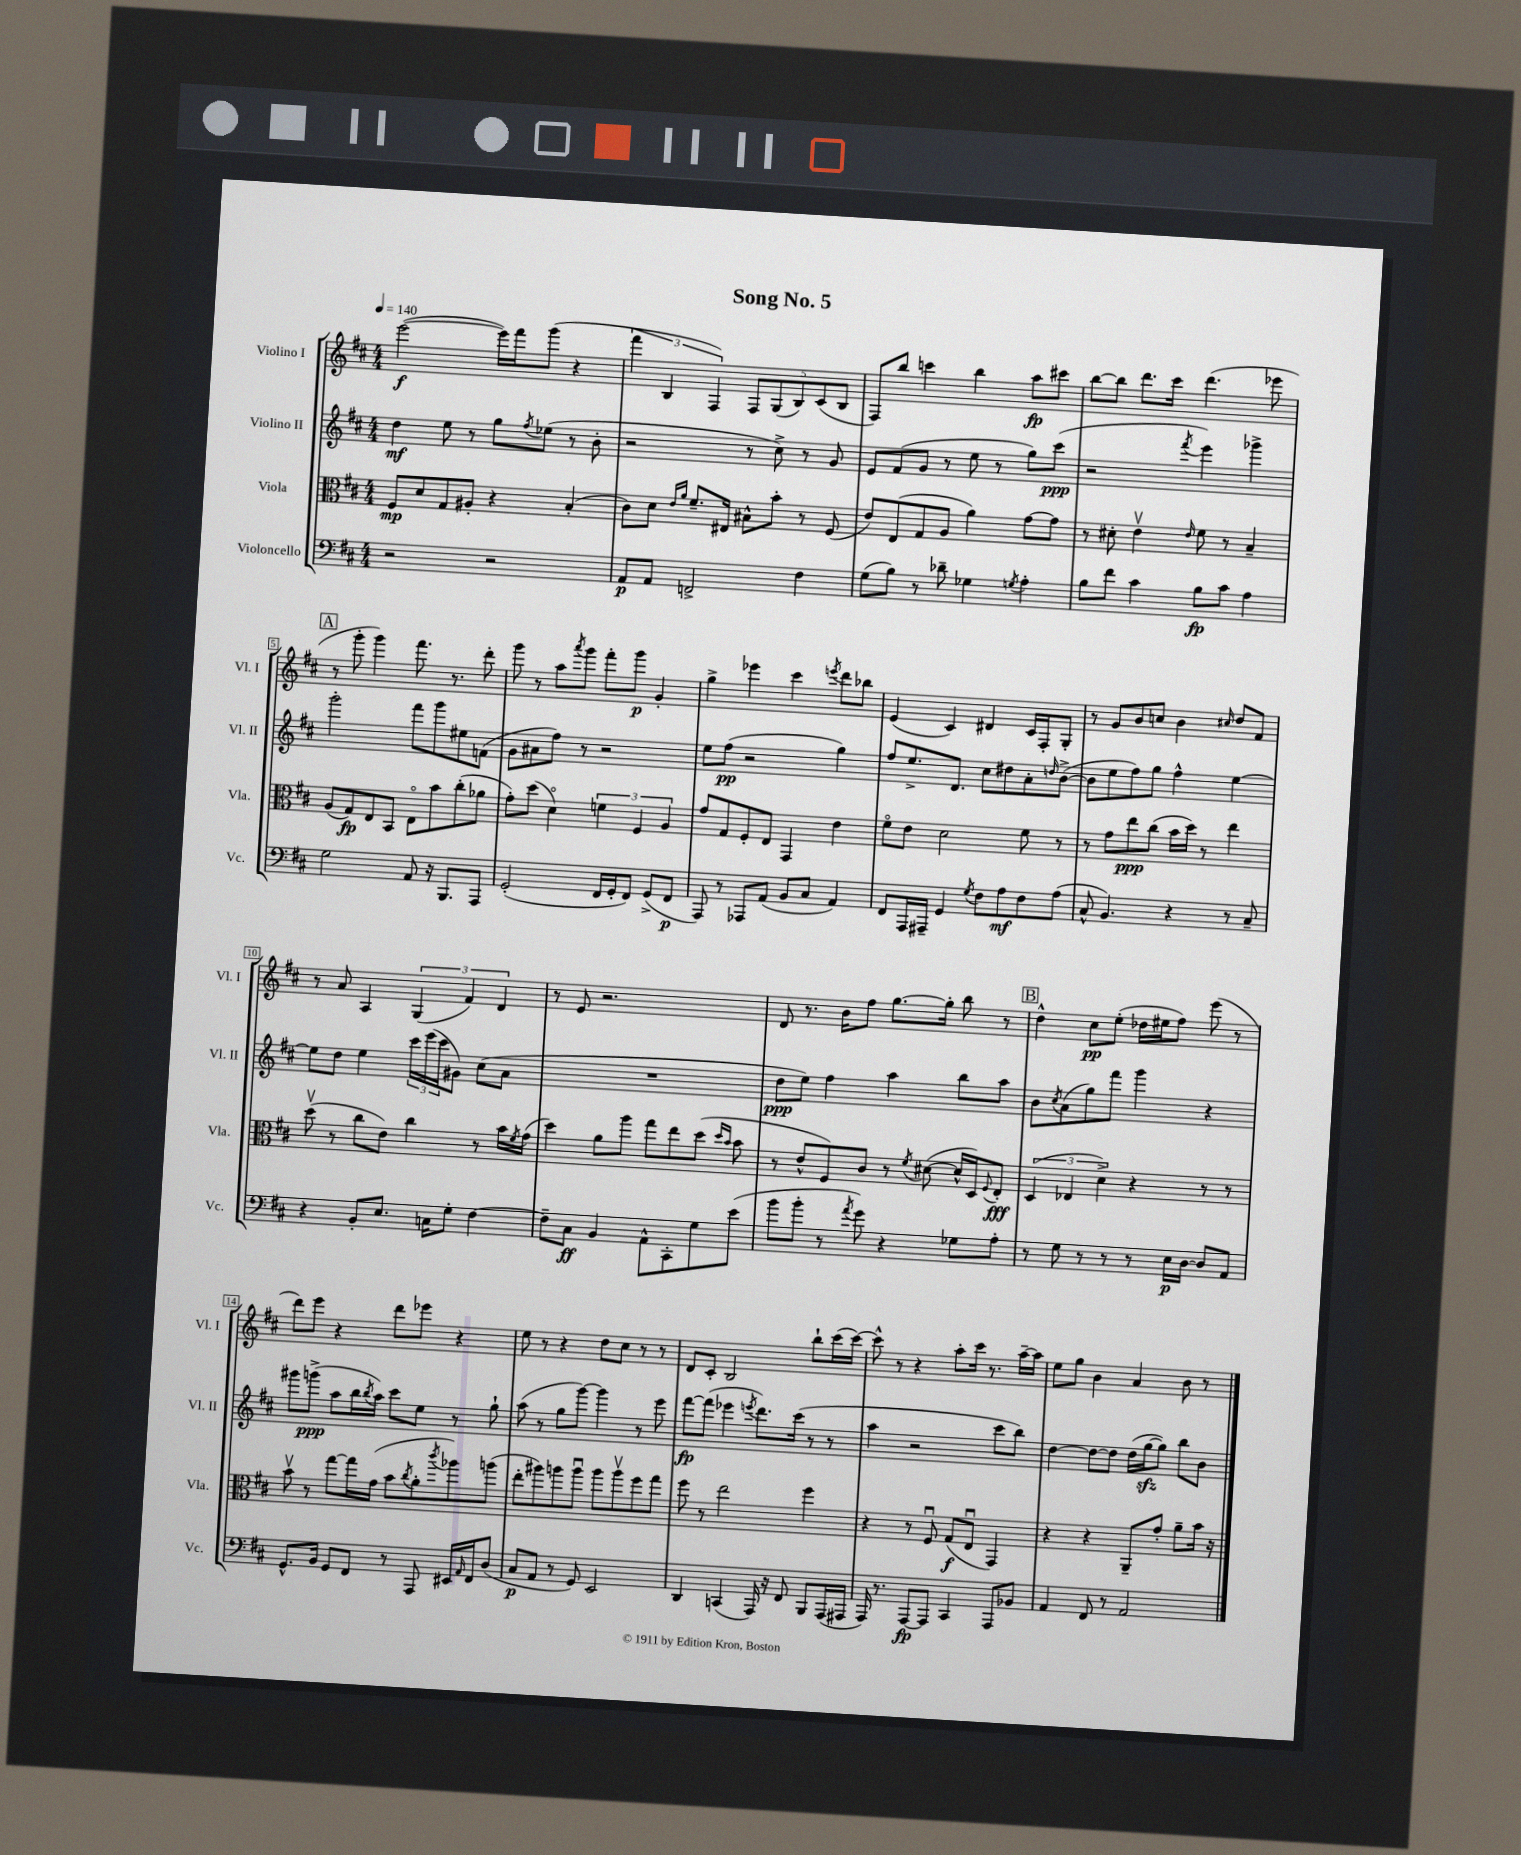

**kern	**kern	**kern	**kern
*staff4	*staff3	*staff2	*staff1
*clefF4	*clefC3	*clefG2	*clefG2
*k[f#c#]	*k[f#c#]	*k[f#c#]	*k[f#c#]
*M4/4	*M4/4	*M4/4	*M4/4
*MM140	*MM140	*MM140	*MM140
2r	8F#	4dd	([2eee
.	8d	.	.
.	8G	8ee	.
.	8A#'	8r	.
2r	4r	8gg	16eee])
.	.	.	16fff#
.	.	8qff#	.
.	.	(8ee-	(8ggg
.	(4B'	8r	4r
.	.	8b'	.
=	=	=	=
8AA	8c#)	2r	6fff#
8AA	8d	.	.
.	.	.	6B
.	16qqe	.	.
.	16qqa	.	.
2FF^	8.f#~	.	.
.	.	.	6F#)
.	16E#	.	.
.	8B#^^	8r	10F#
.	.	.	(10G
.	8b'	8cc#^)	.
.	.	.	10B)
4F#	8r	8r	.
.	.	.	(10c#
.	(8F#	8g	.
.	.	.	10B
=	=	=	=
(8G	8e)	8e	8F#)
8B)	(8E	(8f#	8bb
8r	8G	8g	4ccc
8d-~	8A	8r	.
4G-	4a)	8ee	4bb
.	.	8r	.
8qG	.	.	.
4A'	[8g	8gg)	8aa
.	8g]	(8ccc#	8ccc#
=	=	=	=
8B	8r	2r	[8bb
8f#	8d#'	.	8bb]
4c#	4ev	.	8.ddd
.	.	.	16ccc#
.	16qqe	8qfff#	.
8B	8f#	4eee)	(4.ddd
8c#	8r	.	.
4A	4B~	4ggg-^	.
.	.	.	8eee-
=	=	=	=
2G	(8A	2ggg'	8r
.	8G)	.	8ggg'
.	8E	.	4ggg)
.	8BB	.	.
8AA	8Eo	8fff#	8.fff#
16r	8b	8ggg	.
8.BBB	.	.	8.r
.	(8cc#'	8ee#	.
8AAA	8a-	(8f	8ddd'
=	=	=	=
(2GG'	8g')	8g	8ggg
.	(8dd	8a#	8r
.	4do)	8ff#)	8aa
.	.	.	8qaaa
.	.	8r	8ggg
16FF#	6f	2r	8fff#'
16GG'	.	.	.
8FF#)	.	.	8ggg
.	6F#	.	.
(8GG^	.	.	4g'
.	6A	.	.
8FF#	.	.	.
=	=	=	=
8AAA)	8g	8ee	4gg^
8r	8G	(8ff#	.
8AAA-	8F#'	2r	4eee-
(8AA	8E	.	.
8BB	4GG	.	4ccc#
8C#	.	.	.
.	.	.	8qeee
4AA)	4e	4gg)	8ddd
.	.	.	8bb-
=	=	=	=
8FF#	8f#o	8ff#	(4e
16AAA	8e	8.ee^	.
16AAA#~	.	.	.
4GG	2d	.	4c#)
.	.	8.d	.
8qG	.	.	.
8F#	.	8cc#	4d#
8A	.	8dd#	.
8F#	8f#	8a'	16c#
.	.	.	16F#'
.	.	16qqdd	.
(8A	8r	([8b^	8G'
=	=	=	=
8C#^^	8r	8b]	8r
4.BB)	8g	8ee	8g
.	8ee	8ff#)	8b
.	(8cc#	8gg	8cc
4r	16b	4ff#^^	4b
.	16dd)	.	.
.	8r	.	.
.	.	.	16qqcc#
8r	4ee	[4ee	8dd
8C#~	.	.	8f#
=	=	=	=
4r	(8ddv	8ee]	8r
.	8r	8dd	8a
8BB'	8cc#	4ee	4A
8.E	8e)	.	.
.	4cc#	24ccc#	(6G
.	.	(24eee	.
16C	.	.	.
.	.	24ccc#	.
8G'	.	8g#)	.
.	.	.	6f#)
[4F#	8r	(8cc#	.
.	.	.	6d
.	16b	8a	.
.	8qf#	.	.
.	(16g	.	.
=	=	=	=
8F#~]	4dd)	1r	8r
8C#	.	.	8e
4BB	8a	.	2.r
.	8aa	.	.
8AA^^	8gg	.	.
8CC#'	8ee	.	.
8G	(8dd	.	.
.	16qqdd	.	.
.	16qqb	.	.
(8e	8b	.	.
=	=	=	=
8b	8r	8dd	8d
8b'	8e^^	8ee)	8.r
8r	8F#)	4ff#	.
.	.	.	16b
8qa	.	.	.
8g)	8c#	.	8ff#
4r	8r	4aa	[8.gg
.	8qf#	.	.
.	([8d#	.	.
.	.	.	16gg']
8G-	16d#^^]	8bb	8bb
.	16D)	.	.
.	8qqF#	.	.
8A'	8E'	8aa	8r
=	=	=	=
8r	(6D	8b	4dd^^
.	.	8qcc#	.
8G	.	(8a	.
.	6E-	.	.
8r	.	8gg)	8cc#
.	6d^)	.	.
8r	.	8fff#	(8ee'
8r	4r	4ggg	16dd-
.	.	.	16ee#
16E	.	.	8ff#)
[16D	.	.	.
8D]	8r	4r	(8eee
8AA	8r	.	8r
=	=	=	=
8.GG^^	8bv	8ggg#	8ddd)
.	8r	(8ggg^	8eee
16BB	.	.	.
8GG	[8gg	8aa	4r
8FF#	16gg]	16bb	.
.	.	8qbb	.
.	(16g	16aa)	.
8r	8b	8ccc#	8ddd
.	8qcc#	.	.
8AAA	8a'	8ee	8eee-
.	8qccc#	.	.
16EE#	8aa-)	8r	4r
16qqAA	.	.	.
16FF#	.	.	.
(8D	(8aa	8gg`	.
=	=	=	=
8C#	8ee'	(8aa	8ee
8AA	8aa#)	8r	8r
8r	8aa	8gg	4r
8GG)	8aau	[8ggg)	.
2EE	8aa	4ggg]	8dd
.	8aav	.	8cc#
.	8ff#	8r	8r
.	8gg	8eee	8r
=	=	=	=
4DD	8ff#	[8fff#	8d
.	8r	(8fff#]	8c#'
(4CC	2ee	4eee-	2B
.	.	8qeee	.
16AAA)	.	8.ddd)	.
16r	.	.	.
8FF#	.	.	.
.	.	(16ccc#	.
8BBB	4ff#	8r	8bb`
(16AAA	.	8r	(16ccc#
16AAA#	.	.	[16ccc#)
=	=	=	=
16AAA)	4r	4aa	8ccc#^^]
8.r	.	.	.
.	.	.	8r
[8AAA	8r	2r	4r
8AAA]	8F#u	.	.
4CC#	(8G	.	8aa'
.	8Eu	.	16ccc#
.	.	.	8.r
8AAA	4GG)	8ccc#	.
8BB-	.	8bb)	[16aa~
.	.	.	16aa]
=	=	=	=
4AA	4r	[4dd	8ee
.	.	.	8gg
8FF#	4r	8dd_	4b
8r	.	8dd]	.
2AA	8AA~	(16dd	4a
.	.	[16gg	.
.	8g'	8gg])	.
.	8a~	8bb	8b
.	16b	8b	8r
.	16r	.	.
==	==	==	==
*-	*-	*-	*-
